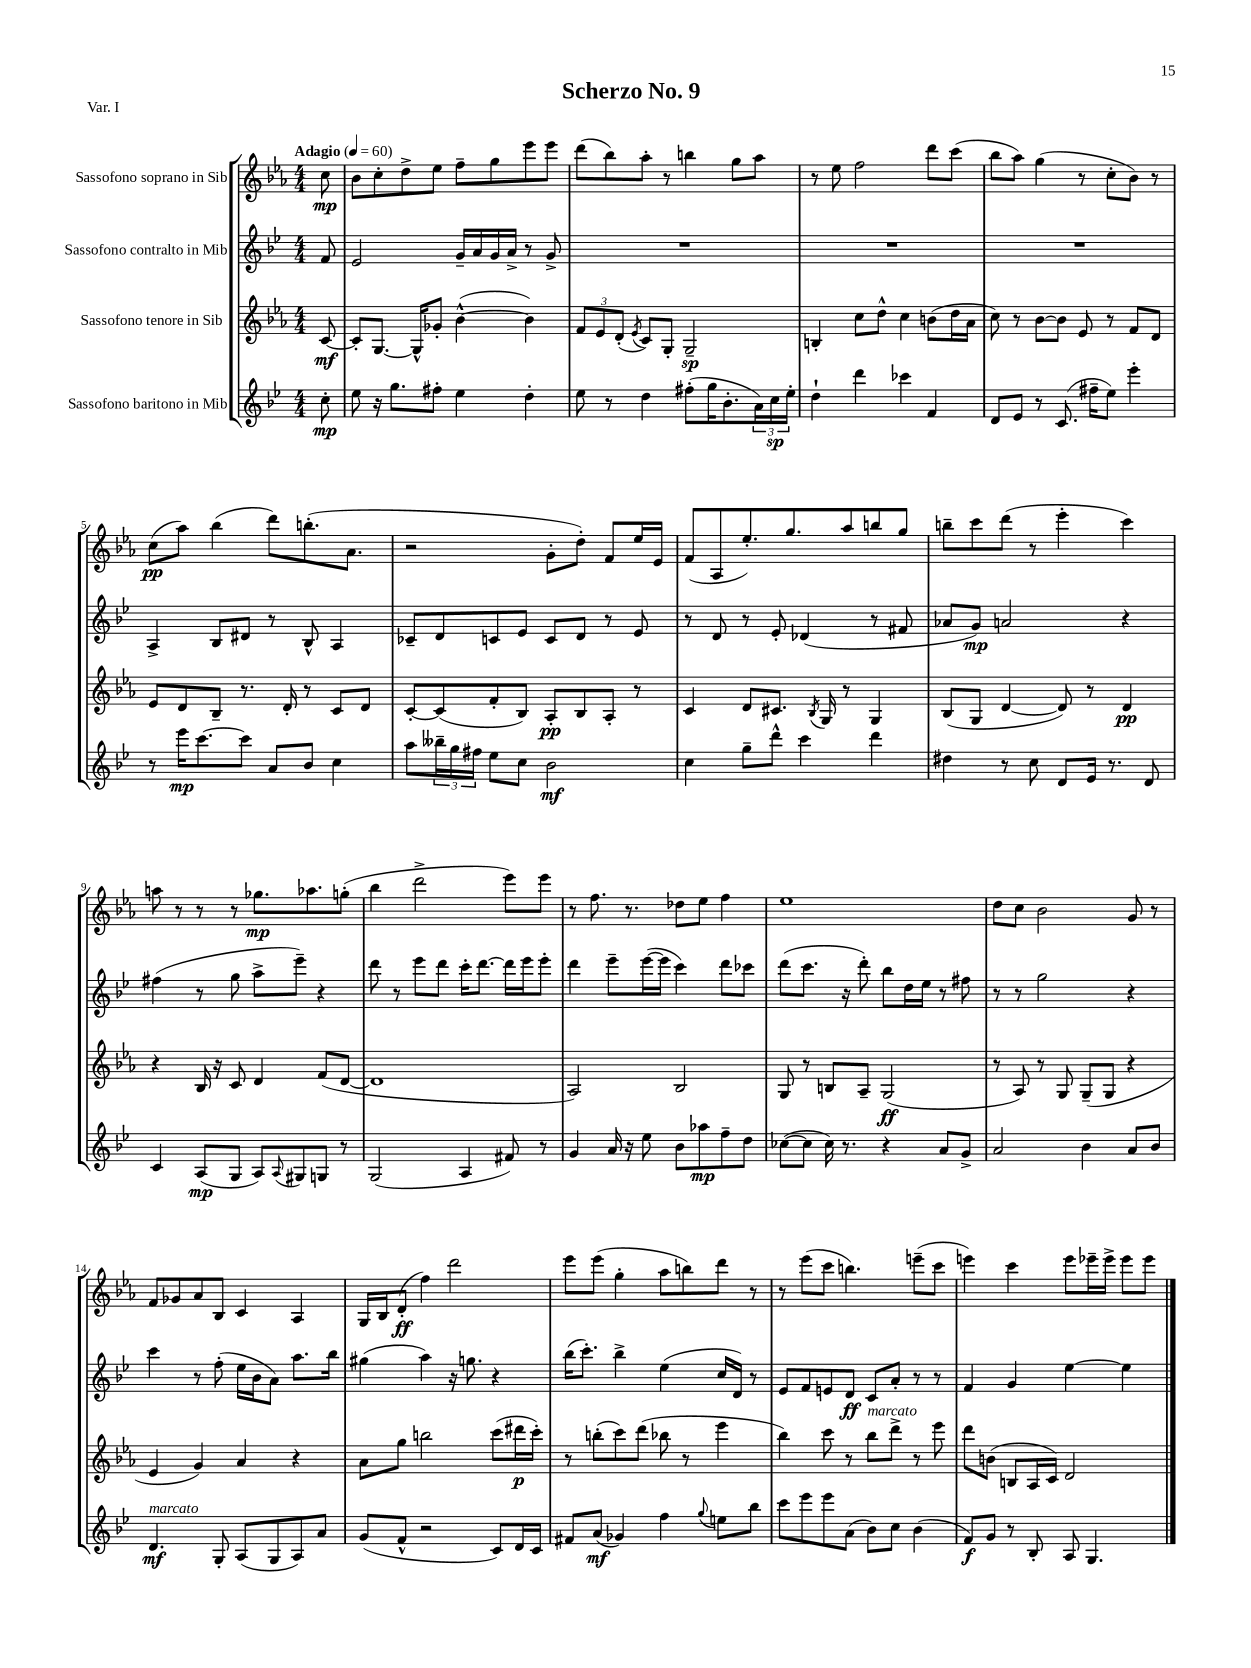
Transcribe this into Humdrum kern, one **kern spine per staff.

**kern	**dynam	**kern	**dynam	**kern	**dynam	**kern	**dynam
*part4	*part4	*part3	*part3	*part2	*part2	*part1	*part1
*staff4	*staff4	*staff3	*staff3	*staff2	*staff2	*staff1	*staff1
*I"Sassofono baritono in Mib	*	*I"Sassofono tenore in Sib	*	*I"Sassofono contralto in Mib	*	*I"Sassofono soprano in Sib	*
*clefG2	*	*clefG2	*	*clefG2	*	*clefG2	*
*k[b-e-]	*	*k[b-e-a-]	*	*k[b-e-]	*	*k[b-e-a-]	*
*M4/4	*	*M4/4	*	*M4/4	*	*M4/4	*
*MM60	*	*MM60	*	*MM60	*	*MM60	*
=	=	=	=	=	=	=	=
!	!	!	!	!	!	!LO:TX:a:B:t=Adagio	!
8cc'\	mp	[8c/	mf	8f/	.	8cc\	mp
=1	=1	=1	=1	=1	=1	=1	=1
8ee-\	.	8c'/L]	.	2e-/	.	8b-\L	.
16r	.	[8.G/J	.	.	.	8cc'\	.
8.gg\L	.	.	.	.	.	.	.
.	.	.	.	.	.	8dd^\	.
.	.	16G^^/KL]	.	.	.	.	.
8ff#X'\J	.	8g-X'/J	.	.	.	8ee-\J	.
4ee-\	.	([4b-^^\	.	16g~/LL	.	8ff~\L	.
.	.	.	.	16a/	.	.	.
.	.	.	.	16g/	.	8gg\	.
.	.	.	.	16a^/JJ	.	.	.
4dd'\	.	4b-\])	.	8r	.	8eee-\	.
.	.	.	.	8g^/	.	8eee-\J	.
=2	=2	=2	=2	=2	=2	=2	=2
8ee-\	.	12f/L	.	1r	.	(8ddd\L	.
.	.	12e-/	.	.	.	.	.
8r	.	.	.	.	.	8bb-\)	.
.	.	(12d'/J	.	.	.	.	.
.	.	8qe-/	.	.	.	.	.
4dd\	.	8c/L)	.	.	.	8aa-'\J	.
.	.	8G'/J	.	.	.	8r	.
(8ff#X'\L	.	2G~/	sp	.	.	4bbn\	.
16gg\K	.	.	.	.	.	.	.
8.b-'\	.	.	.	.	.	.	.
.	.	.	.	.	.	8gg\L	.
24a\L)	.	.	.	.	.	8aa-\J	.
24cc\	sp	.	.	.	.	.	.
24ee-'\JJ	.	.	.	.	.	.	.
=3	=3	=3	=3	=3	=3	=3	=3
4dd`\	.	4Bn'/	.	1r	.	8r	.
.	.	.	.	.	.	8ee-\	.
4ddd\	.	8cc\L	.	.	.	2ff\	.
.	.	8dd^^\J	.	.	.	.	.
4ccc-X\	.	4cc\	.	.	.	.	.
4f/	.	(8bn\L	.	.	.	8ddd\L	.
.	.	16dd\L	.	.	.	(8ccc\J	.
.	.	16a-\JJ	.	.	.	.	.
=4	=4	=4	=4	=4	=4	=4	=4
8d/L	.	8cc\)	.	1r	.	8bb-\L	.
8e-/J	.	8r	.	.	.	8aa-\J)	.
8r	.	[8b-\L	.	.	.	(4gg\	.
(8.c/	.	8b-\J]	.	.	.	.	.
.	.	8e-/	.	.	.	8r	.
16ff#X~\KL	.	.	.	.	.	.	.
8ee-\J)	.	8r	.	.	.	8cc'\L	.
4eee-'\	.	8f/L	.	.	.	8b-\J)	.
.	.	8d/J	.	.	.	8r	.
!!LO:LB:g=z
=5	=5	=5	=5	=5	=5	=5	=5
8r	.	8e-/L	.	4A^/	.	(8cc\L	pp
16eee-\KL	mp	8d/	.	.	.	8aa-\J)	.
[8.ccc\	.	.	.	.	.	.	.
.	.	8B-~/J	.	8B-/L	.	(4bb-\	.
8ccc\J]	.	8.r	.	8d#X/J	.	.	.
8a/L	.	.	.	8r	.	8ddd\L)	.
.	.	16d'/	.	.	.	.	.
8b-/J	.	8r	.	8B-^^/	.	(8.bbn'\	.
4cc\	.	8c/L	.	4A/	.	.	.
.	.	.	.	.	.	8.a-\J	.
.	.	8d/J	.	.	.	.	.
=6	=6	=6	=6	=6	=6	=6	=6
8aa\L	.	[8c'/L	.	8c-X~/L	.	2r	.
24bb--X~\L	.	(8c/]	.	8d/	.	.	.
24gg\	.	.	.	.	.	.	.
24ff#X\JJ	.	.	.	.	.	.	.
8ee-\L	.	8f'/	.	8cn/	.	.	.
8cc\J	.	8B-/J)	.	8e-/J	.	.	.
2b-\	mf	8A-'/L	pp	8c/L	.	8g'\L	.
.	.	8B-/	.	8d/J	.	8dd'\J)	.
.	.	8A-'/J	.	8r	.	8f/L	.
.	.	8r	.	8e-/	.	16ee-/L	.
.	.	.	.	.	.	16e-/JJ	.
=7	=7	=7	=7	=7	=7	=7	=7
4cc\	.	4c/	.	8r	.	(8f/L	.
.	.	.	.	8d/	.	8A-/	.
8gg~\L	.	8d/L	.	8r	.	8.ee-'/)	.
8ddd^^\J	.	8.c#X/J	.	8e-'/	.	.	.
.	.	.	.	.	.	8.gg/	.
4ccc\	.	.	.	(4d-X/	.	.	.
.	.	8qB-/	.	.	.	.	.
.	.	16G/	.	.	.	.	.
.	.	8r	.	.	.	8aa-/	.
4ddd\	.	4G/	.	8r	.	8bbn/	.
.	.	.	.	8f#X/	.	8gg/J	.
=8	=8	=8	=8	=8	=8	=8	=8
4dd#X\	.	(8B-/L	.	8a-X/L	.	8bbn~\L	.
.	.	8G/J	.	8g/J)	mp	8ccc\	.
8r	.	[4d/	.	2an/	.	(8ddd\J	.
8cc\	.	.	.	.	.	8r	.
8d/L	.	8d/])	.	.	.	4eee-'\	.
16e-/Jk	.	8r	.	.	.	.	.
8.r	.	.	.	.	.	.	.
.	.	4d/	pp	4r	.	4ccc\)	.
8d/	.	.	.	.	.	.	.
!!LO:LB:g=z
=9	=9	=9	=9	=9	=9	=9	=9
4c/	.	4r	.	(4ff#X\	.	8aan\	.
.	.	.	.	.	.	8r	.
(8A/L	mp	16B-/	.	8r	.	8r	.
.	.	16r	.	.	.	.	.
8G/J	.	8c/	.	8gg\	.	8r	.
8A/L)	.	4d/	.	8aa^\L	.	8.gg-X\L	mp
8qqA/	.	.	.	.	.	.	.
8G#X/	.	.	.	8eee-~\J)	.	.	.
.	.	.	.	.	.	8.aa-X\	.
8Gn/J	.	(8f/L	.	4r	.	.	.
8r	.	[8d/J	.	.	.	(8ggn'\J	.
=10	=10	=10	=10	=10	=10	=10	=10
(2G/	.	1d]	.	8ddd\	.	4bb-\	.
.	.	.	.	8r	.	.	.
.	.	.	.	8eee-\L	.	2ddd^\	.
.	.	.	.	8ddd\J	.	.	.
4A/	.	.	.	16ccc'\KL	.	.	.
.	.	.	.	[8.ddd\J	.	.	.
8f#X/)	.	.	.	16ddd\LL]	.	8eee-\L)	.
.	.	.	.	16eee-\J	.	.	.
8r	.	.	.	8eee-'\J	.	8eee-\J	.
=11	=11	=11	=11	=11	=11	=11	=11
4g/	.	2A-/)	.	4ddd\	.	8r	.
.	.	.	.	.	.	8.ff\	.
16a/	.	.	.	8eee-~\L	.	.	.
16r	.	.	.	.	.	8.r	.
8ee-\	.	.	.	([16eee-\L	.	.	.
.	.	.	.	16eee-\JJ]	.	.	.
8b-\L	.	2B-/	.	4ccc\)	.	8dd-X\L	.
8aa-X\	mp	.	.	.	.	8ee-\J	.
8ff~\	.	.	.	8ddd\L	.	4ff\	.
8dd\J	.	.	.	8ccc-X\J	.	.	.
=12	=12	=12	=12	=12	=12	=12	=12
([8cc-X\L	.	8G/	.	(8ddd\L	.	1ee-	.
8cc-\J]	.	8r	.	8.ccc\J	.	.	.
16cc-\)	.	8Bn/L	.	.	.	.	.
8.r	.	.	.	16r	.	.	.
.	.	8A-~/J	.	8ddd'\)	.	.	.
4r	.	(2G/	ff	8bb-\L	.	.	.
.	.	.	.	16dd\L	.	.	.
.	.	.	.	16ee-\JJ	.	.	.
8a/L	.	.	.	8r	.	.	.
8g^/J	.	.	.	8ff#X\	.	.	.
=13	=13	=13	=13	=13	=13	=13	=13
2a/	.	8r	.	8r	.	8dd\L	.
.	.	8A-/)	.	8r	.	8cc\J	.
.	.	8r	.	2gg\	.	2b-\	.
.	.	8G/	.	.	.	.	.
4b-\	.	(8G~/L	.	.	.	.	.
.	.	8G/J	.	.	.	.	.
8a/L	.	4r	.	4r	.	8g/	.
8b-/J	.	.	.	.	.	8r	.
!!LO:LB:g=z
=14	=14	=14	=14	=14	=14	=14	=14
!LO:TX:a:i:t=marcato	!	!	!	!	!	!	!
4.d/	mf	4e-/	.	4ccc\	.	8f/L	.
.	.	.	.	.	.	8g-X/	.
.	.	4g/)	.	8r	.	8a-/	.
8G'/	.	.	.	(8ff'\	.	8B-/J	.
(8A/L	.	4a-/	.	16ee-\LL	.	4c/	.
.	.	.	.	16b-\J	.	.	.
8G/	.	.	.	8a\J)	.	.	.
8A/)	.	4r	.	8.aa\L	.	4A-/	.
8a/J	.	.	.	.	.	.	.
.	.	.	.	16bb-\Jk	.	.	.
=15	=15	=15	=15	=15	=15	=15	=15
(8g/L	.	8a-\L	.	(4gg#X\	.	16G/LL	.
.	.	.	.	.	.	16B-/J	.
8f^^/J	.	8gg\J	.	.	.	(8d'/J	ff
2r	.	2bbn\	.	4aa\)	.	4ff\)	.
.	.	.	.	16r	.	2ddd\	.
.	.	.	.	8.ggn\	.	.	.
8c/L)	.	(8ccc\L	.	4r	.	.	.
16d/L	.	16ddd#X\L	p	.	.	.	.
16c/JJ	.	16ccc'\JJ)	.	.	.	.	.
=16	=16	=16	=16	=16	=16	=16	=16
8f#X/L	.	8r	.	(16bb-\KL	.	8eee-\L	.
.	.	.	.	8.ccc'\J)	.	.	.
(8a/J	mf	(8bbn'\L	.	.	.	(8eee-\J	.
4g-X/)	.	8ccc\)	.	4bb-^\	.	4gg'\	.
.	.	(8ddd\J	.	.	.	.	.
4ff\	.	8bb-X\	.	(4ee-\	.	8aa-\L	.
.	.	8r	.	.	.	8bbn\)	.
8qqgg/	.	.	.	.	.	.	.
8een\L	.	4eee-\	.	16cc/LL	.	8ddd\J	.
.	.	.	.	16d/JJ)	.	.	.
8bb-\J	.	.	.	8r	.	8r	.
=17	=17	=17	=17	=17	=17	=17	=17
8ccc\L	.	4bb-\)	.	8e-/L	.	8r	.
8eee-\	.	.	.	8f/	.	(8eee-\L	.
8eee-\	.	8ccc\	.	8en/	.	8ccc\J	.
(8a\J	.	8r	.	8d/J	ff	4.bbn\)	.
!	!	!LO:TX:a:i:t=marcato	!	!	!	!	!
8b-\L)	.	8bb-\L	.	8c/L	.	.	.
8cc\J	.	8ddd^\J	.	8a'/J	.	.	.
(4b-\	.	8r	.	8r	.	(8eeen~\L	.
.	.	8eee-\	.	8r	.	8ccc\J	.
=18	=18	=18	=18	=18	=18	=18	=18
8f/L)	f	8ddd\L	.	4f/	.	4eeen\)	.
8g/J	.	(8bn\J	.	.	.	.	.
8r	.	8Bn/L	.	4g/	.	4ccc\	.
8B-'/	.	16A-/L	.	.	.	.	.
.	.	16c/JJ)	.	.	.	.	.
8A/	.	2d/	.	[4ee-\	.	8eee\L	.
4.G/	.	.	.	.	.	16eee-X~\L	.
.	.	.	.	.	.	16eee-^\JJ	.
.	.	.	.	4ee-\]	.	8eee-\L	.
.	.	.	.	.	.	8eee-\J	.
==	==	==	==	==	==	==	==
*-	*-	*-	*-	*-	*-	*-	*-
